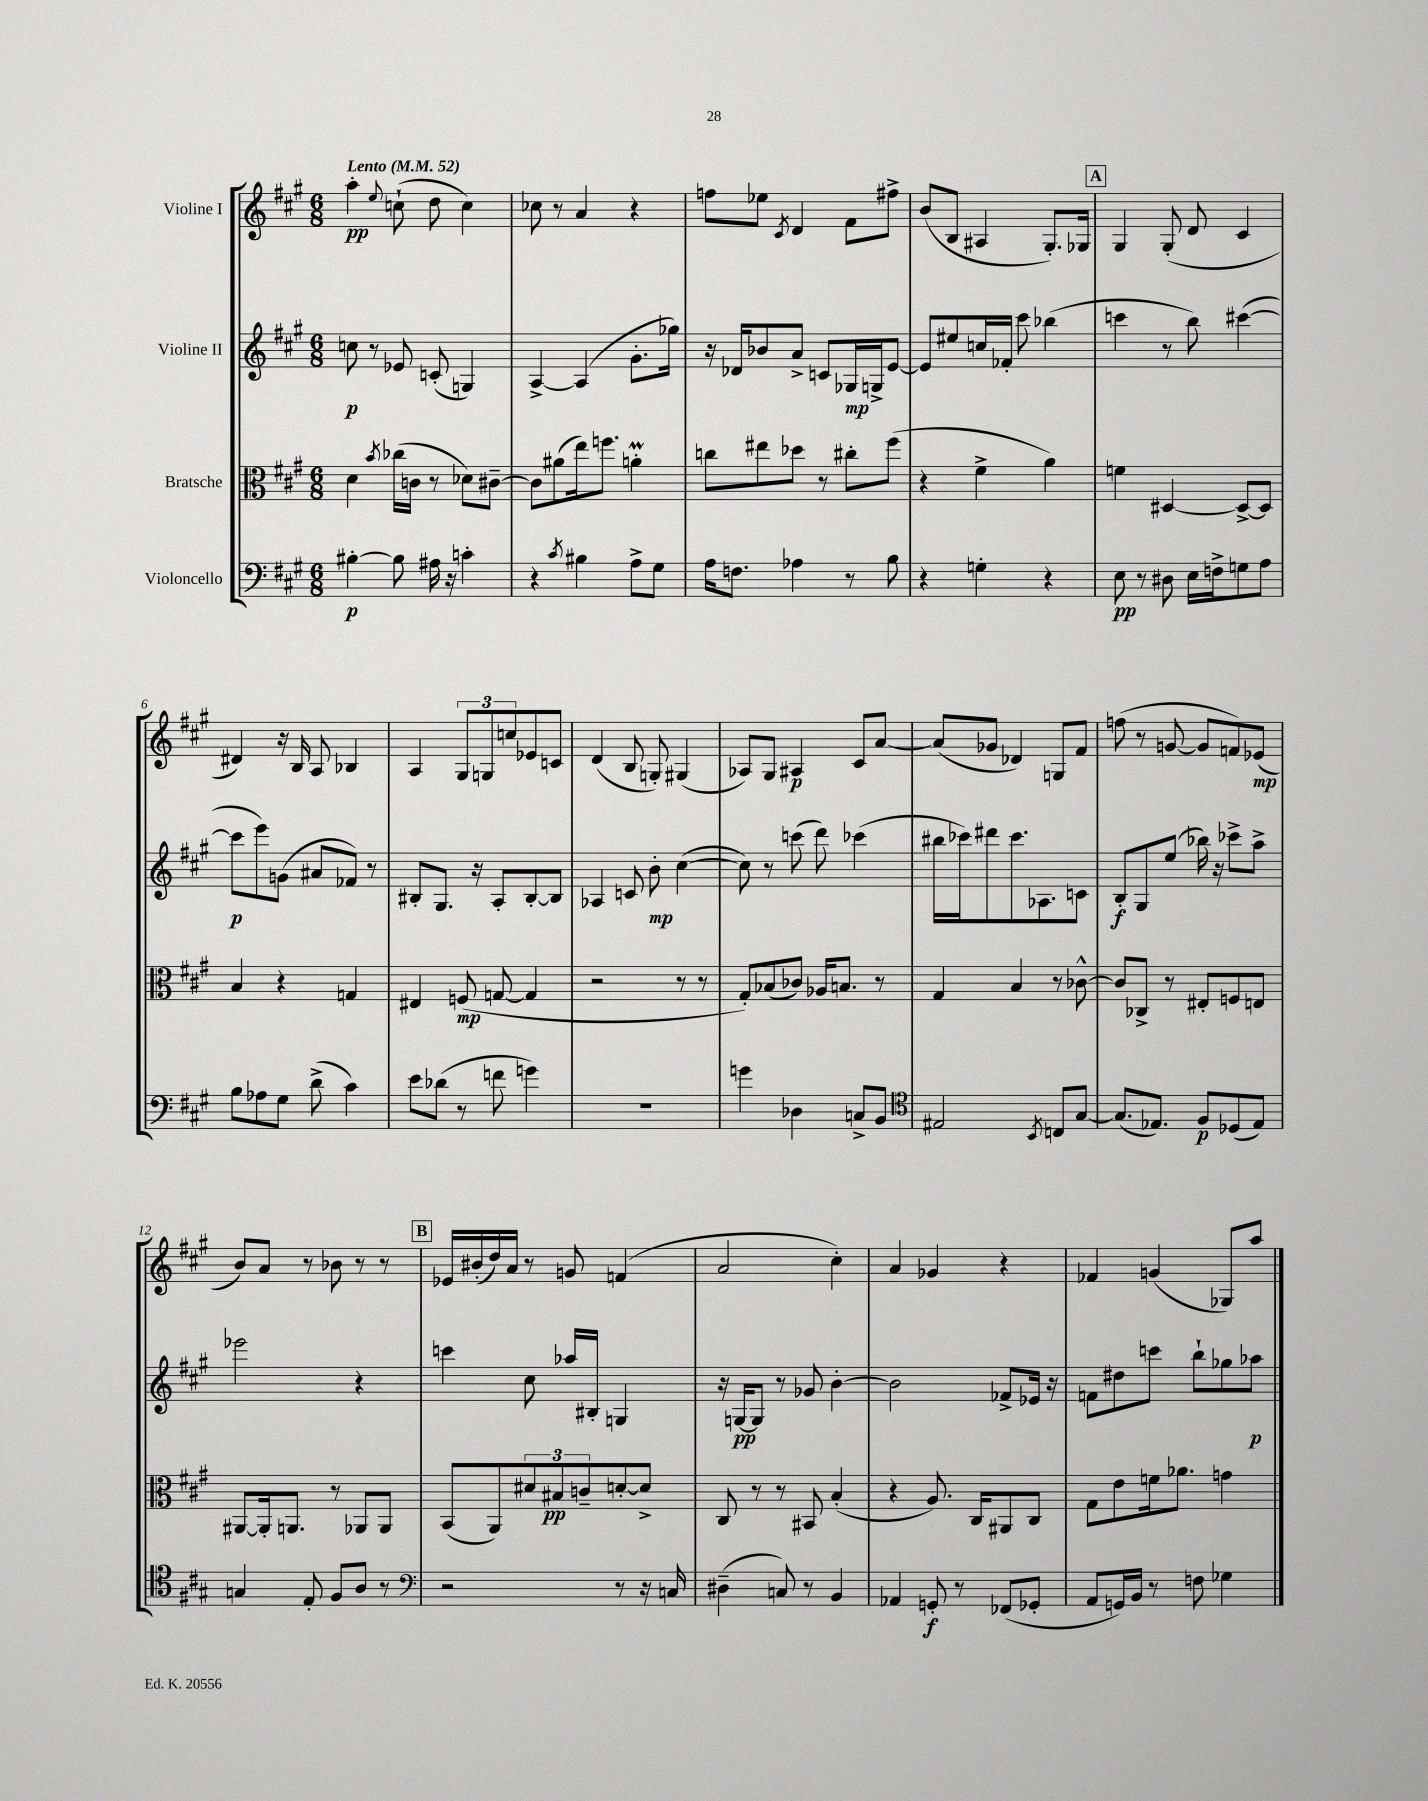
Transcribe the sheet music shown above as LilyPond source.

<<
\new StaffGroup <<
\new Staff = "s0" \with { instrumentName = "Violine I" } {
    \clef treble \key a \major \numericTimeSignature \time 6/8 \tempo "Lento" 4 = 52
    a''4-.\pp \appoggiatura { e''8 } c''8-!( d''8 c''4) |
    ces''8 r8 a'4 r4 |
    f''8 ees''8 \acciaccatura { cis'8 } d'4 fis'8 fis''8-> |
    b'8( b8 ais4 gis8.-.) ges16 |
    \mark \markup { \box "A" } gis4 gis8-.( d'8 cis'4 |
    dis'4) r16 b16 a8 bes4 |
    a4 \tuplet 3/2 { gis8 g8 c''8 } ees'8 c'8 |
    d'4( b8 g8-.) gis4( |
    aes8) gis8 ais4\p cis'8 a'8~ |
    a'8( ges'8 des'4) g8 fis'8 |
    f''8( r8 g'8~ g'8 f'8) ees'8\mp( |
    b'8) a'8 r8 bes'8 r8 r8 |
    \mark \markup { \box "B" } ees'16 bis'16-.( d''16) a'16 r8 g'8 f'4( |
    a'2 cis''4-.) |
    a'4 ges'4 r4 |
    fes'4 g'4( ges8) a''8 \bar "|." |
}
\new Staff = "s1" \with { instrumentName = "Violine II" } {
    \clef treble \key a \major \numericTimeSignature \time 6/8
    c''8\p r8 ees'8 c'8-.( g4) |
    a4~-> a4( gis'8.-. ges''16) |
    r16 des'16 bes'8 a'8-> c'8 ges16\mp g16-> e'8~ |
    e'8 eis''8 c''16 fes'16-. cis'''8 bes''4( |
    \mark \markup { \box "A" } c'''4 r8 b''8) cis'''4~( |
    cis'''8\p e'''8) g'8( ais'8 fes'8) r8 |
    bis8-. gis8. r16 a8-. bis8~-. bis8 |
    aes4 c'8 b'8-.\mp cis''4~( |
    cis''8) r8 c'''8( d'''8) ces'''4( |
    bis''16 ces'''16) dis'''8 ces'''8. aes8. c'8 |
    b8-.\f gis8 e''8( bes''16) r16 ces'''8-> a''8-> |
    ees'''2 r4 |
    \mark \markup { \box "B" } c'''4 cis''8 aes''16 bis16-. g4 |
    r16 g16~\pp g8 r8 ges'8 b'4~-. |
    b'2 fes'8-> ees'16 r16 |
    f'8 dis''8 c'''8 b''8-! ges''8 aes''8\p \bar "|." |
}
\new Staff = "s2" \with { instrumentName = "Bratsche" } {
    \clef alto \key a \major \numericTimeSignature \time 6/8
    d'4 \acciaccatura { b'8 } ces''16( c'16 r8 des'8) cis'8~-- |
    cis'8 ais'8( e''16) f''8. a'4-.\prall |
    c''8 eis''8 des''8 r8 cis''8-. fis''8( |
    r4 fis'4-> a'4) |
    \mark \markup { \box "A" } f'4 dis4~ dis8~-> dis8 |
    b4 r4 g4 |
    eis4 f8\mp( g8~ g4 |
    r2 r8 r8 |
    gis8-.) bes8( ces'8) aes16 b8. r8 |
    gis4 b4 r8 ces'8~-^ |
    ces'8 ces8-> r8 eis8-. f8 e8 |
    ais,8~ ais,16-. a,8. r8 aes,8 aes,8 |
    \mark \markup { \box "B" } b,8( a,8) \tuplet 3/2 { dis'8 bis8\pp c'8-- } d'8~-. d'8-> |
    cis8 r8 r8 bis,8 b4-.( |
    r4 a8.) cis16 ais,8 cis8 |
    gis8 e'8 f'16 aes'8. g'4 \bar "|." |
}
\new Staff = "s3" \with { instrumentName = "Violoncello" } {
    \clef bass \key a \major \numericTimeSignature \time 6/8
    bis4~-.\p bis8 ais16 r16 c'4-. |
    r4 \acciaccatura { cis'8 } bis4 a8-> gis8 |
    a16 f8. aes4 r8 b8 |
    r4 g4-. r4 |
    \mark \markup { \box "A" } e8\pp r8 dis8 e16 f16-> g8 a8 |
    b8 aes8 gis8 d'8->( cis'4) |
    e'8 des'8( r8 f'8 g'4) |
    R2. |
    g'4 des4 c8-> b,8 |
    \clef tenor eis2 \acciaccatura { b,8 } c8 gis8~ |
    gis8.( ees8.) fis8\p des8( ees8) |
    g4 e8-. fis8 a8 r8 |
    \mark \markup { \box "B" } \clef bass r2 r8 r16 c16 |
    dis4--( c8) r8 b,4 |
    aes,4 g,8-.\f r8 fes,8( ges,8-. |
    a,8 g,16) b,16 r8 f8 ges4 \bar "|." |
}
>>
>>
